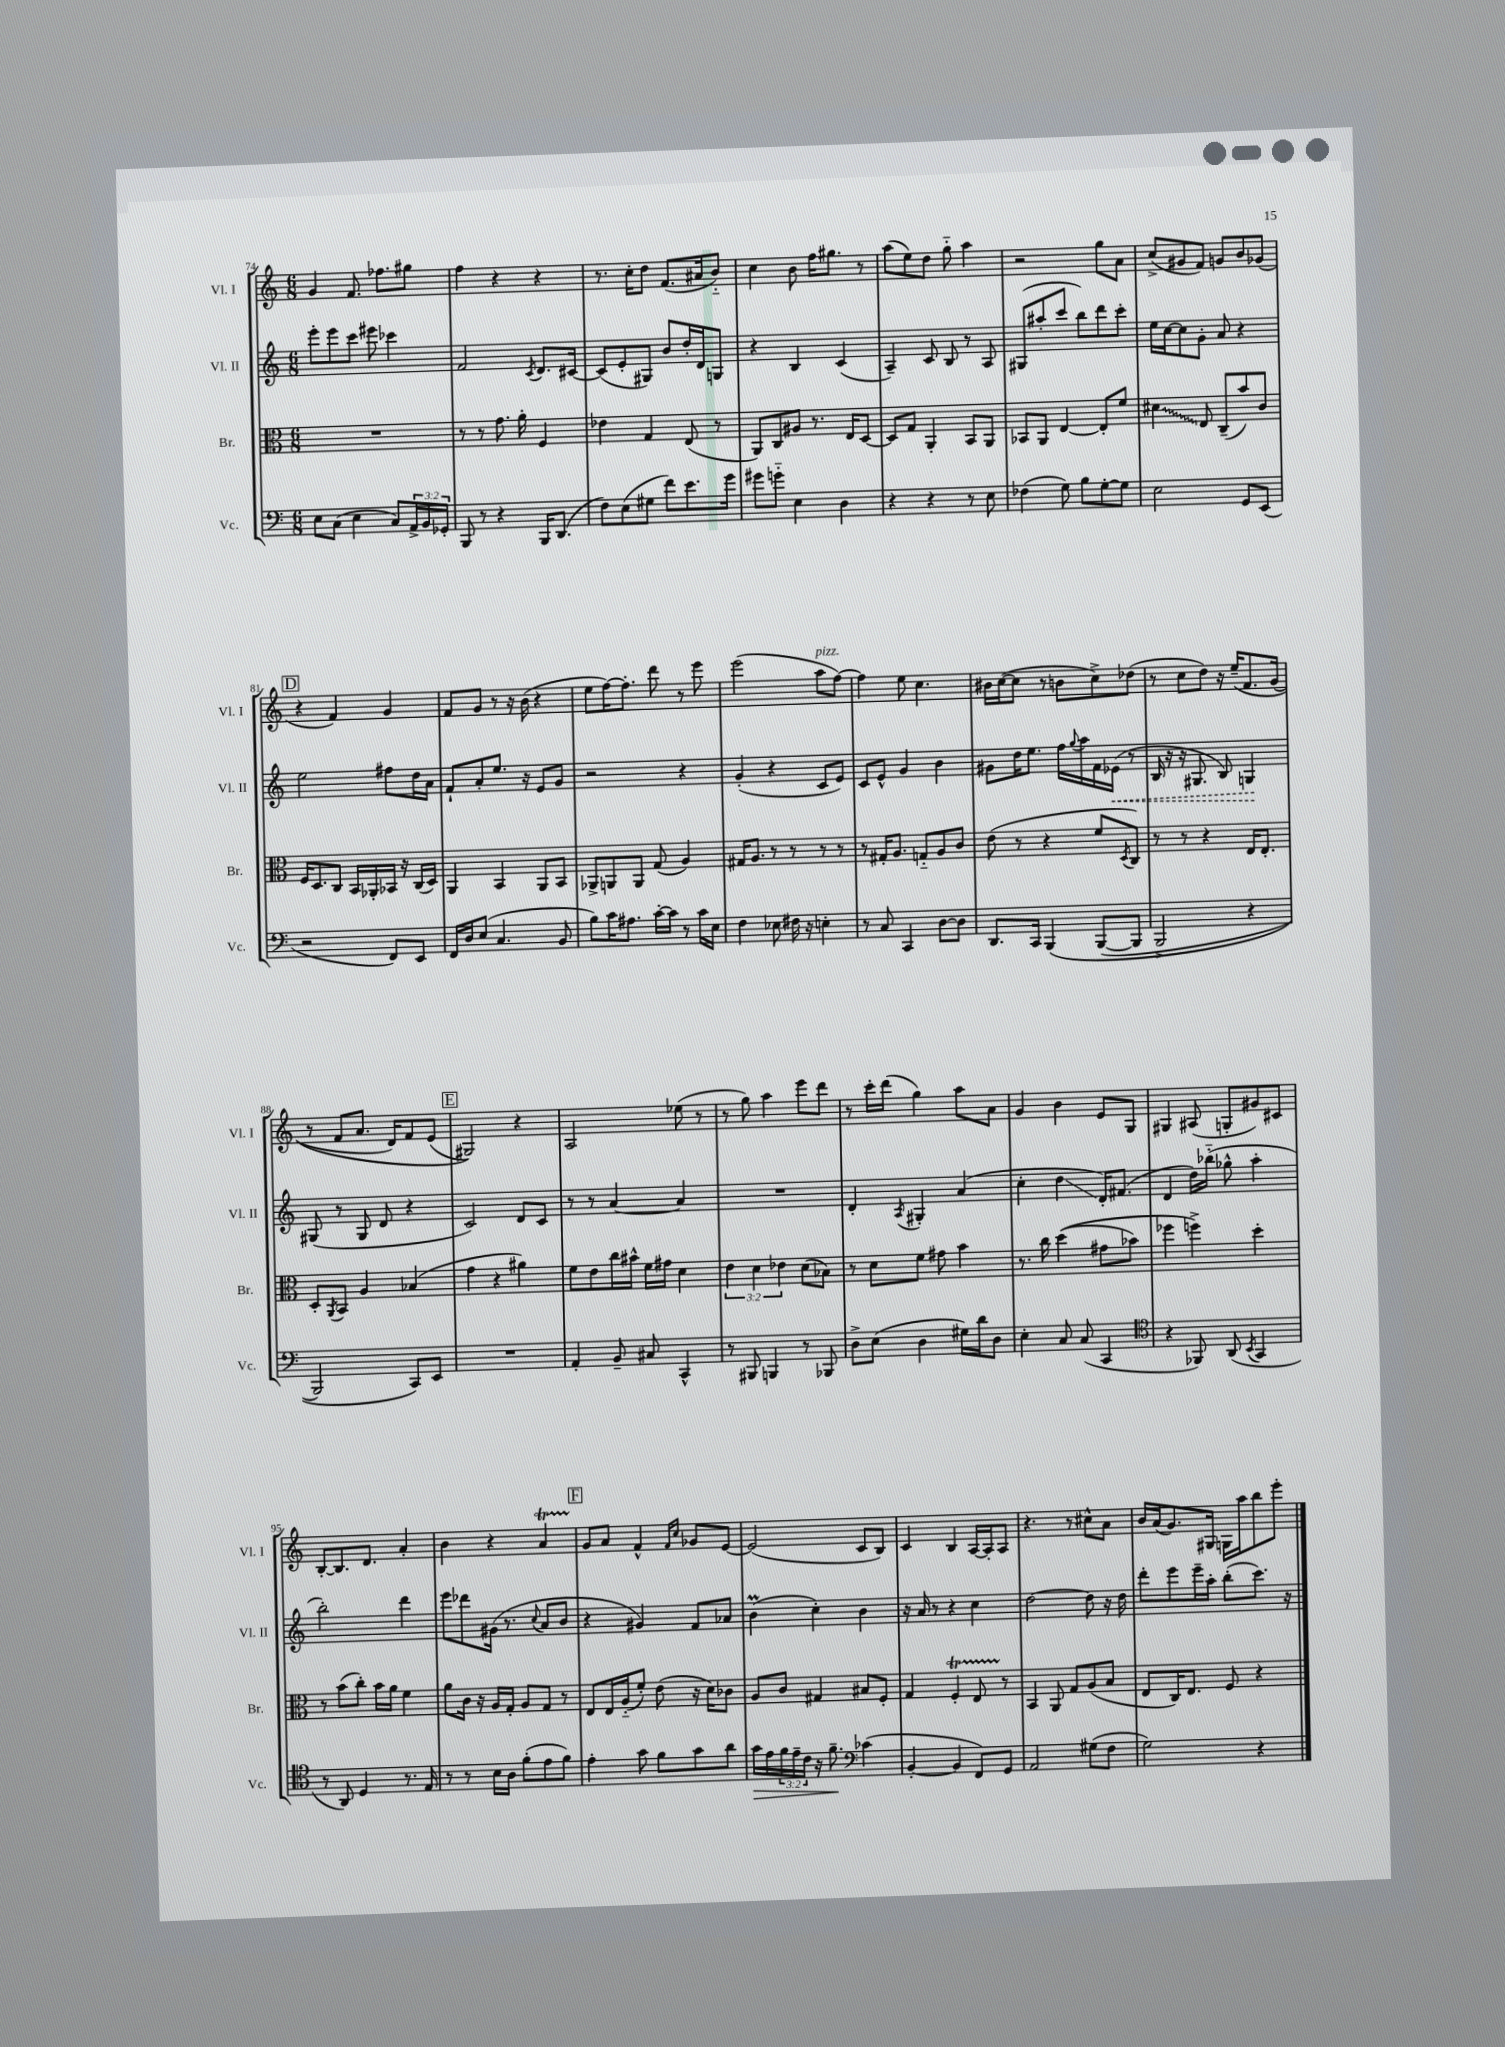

**kern	**kern	**kern	**kern
*staff4	*staff3	*staff2	*staff1
*clefF4	*clefC3	*clefG2	*clefG2
*k[]	*k[]	*k[]	*k[]
*M6/8	*M6/8	*M6/8	*M6/8
8E\L	2.r	8eee'\L	4g/
(8C\J	.	8eee\	.
4E\	.	8ccc\J	8.f/
.	.	8eee#\	.
.	.	.	8.ff-\L
8C/L)	.	4ccc-\	.
24AA^/L	.	.	8gg#\J
24BB/	.	.	.
24GG-'/JJ	.	.	.
=	=	=	=
8BBB/	8r	2f/	4ff\
8r	8r	.	.
4r	8.g\	.	4r
.	16a'\	.	.
.	.	8qc/	.
16BBB/LK	4F/	8.d/L	4r
(8.DD/J	.	.	.
.	.	[16c#/Jk	.
=	=	=	=
8F\L)	4e-\	(8c#/]L	8.r
(8E\	.	8e'/	.
.	.	.	16cc'\LK
8G#\J	4G/	8G#/J)	8dd\J
8f\L)	.	8b/L	(8.f/L
8.e\	(8E/	16dd'/L	.
.	.	16d/J	16a#/k
.	8r	8G/J	8b'~/J)
16g\Jk	.	.	.
=	=	=	=
8g#\L	8AA/L)	4r	4cc\
8g'~\J	8C/	.	.
4E\	8A#/J	4B/	8b\
.	8.r	.	16ff\LK
.	.	.	8.gg#\J
4D\	.	(4c/	.
.	16E/LK	.	.
.	[8D/J	.	8r
=	=	=	=
4r	8D/]L	4A~/)	(8aa\L
.	8G/J	.	8ee\)
4r	4AA'/	8c/	8dd\J
.	.	8B/	8gg'~\
8r	8BB/L	8r	4aa\
8E\	8AA/J	8A/	.
=	=	=	=
(4F-\	8BB-/L	(8G#/L	2r
.	8AA/J	8aa#'/	.
8G\)	[4E/	8ccc/J	.
8B\L	.	8bb\L)	.
[8G'\	8E'/]L	8ddd\	8gg\L
8G\]J	8f/J	8ccc'\J	8a\J
=	=	=	=
2E\	4d#\	16ee\LL	(8cc^/L
.	.	[16cc\J	.
.	.	8cc\]	8g#/
.	8E/	8g'\J	8f/J)
.	(8C~/L	8a/	8g/L
8GG/L	8b/)	4r	8b/
(8EE/J	8c/J	.	(8g-/J
=	=	=	=
2r	16F/LK	2ee\	4r
.	8.D/	.	.
.	8C/J	.	4f/)
.	16BB/LL	.	.
.	16AA-'/	.	.
8FF/L)	16BB-/JJ	8ff#\L	4g/
.	16r	.	.
8EE/J	(16C/LL	16dd\L	.
.	16D/JJ)	16a\JJ	.
=	=	=	=
16FF/LL	4AA/	8f`/L	8f/L
16D/J	.	.	.
(8E/J	.	8a'/	8g/J
4.C/	4BB/	8.ee/J	8r
.	.	.	16r
.	.	16r	(16b\
.	8AA/L	8e/L	4r
8BB/	8BB/J	8g/J	.
=	=	=	=
8B\L)	8AA-^/L	2r	8ee\L
16c\K	8AA/	.	[16ff\K)
8.A#\J	.	.	8.ff'\]J
.	8AA/J	.	.
[16c'\LL	(8G/	.	8ddd\
16c\]JJ	.	.	.
8r	4A/)	4r	8r
16c\LL	.	.	8eee\
16E\JJ	.	.	.
=	=	=	=
4F\	16G#/LK	(4g'/	(2eee\
.	8.A/J	.	.
8E-\	8r	4r	.
16F#\	8r	.	.
16r	.	.	.
4E'\	8r	8c/L	8aa\L
.	8r	8e/J)	[8ff\J)
=	=	=	=
8r	8r	8c/L	4ff\]
8C/	16G#'/LK	8e^^/J	.
.	8.A/J	.	.
4CC/	.	4g/	8ee\
.	8G'~/L	.	4.cc\
[8D\L	8A/	4b\	.
8D\]J	8c/J	.	.
=	=	=	=
8.DD/L	(8e\	8g#\L	16b#\LL
.	.	.	([16cc\J
.	8r	16dd\K	8cc\]J
16CC/Jk	.	8.ee\J	.
&(4BBB/	4r	.	8r
.	.	16ff\LL	8b\L
.	.	8qqgg/	.
.	.	16aa\	.
([8BBB/L	8f/L	16f\	8cc^\)
.	.	(16e-\JJ	.
.	8qD/	.	.
8BBB/]J	8C/J)	8r	(8dd-\J
=	=	=	=
2BBB^/	8r	16B/	8r
.	.	16r	.
.	8r	16r	8cc\L
.	.	8.G#/	.
.	4r	.	8dd\J)
.	.	8B/)	16r
.	.	.	&(16ee~/LK
4r	16E/LK	4G/	8.f/
.	8.E'/J	.	.
.	.	.	(16g/Jk
=	=	=	=
2BBB/)	8D'/L	(8G#/	8r
.	8qAA/	.	.
.	8BB/J	8r	8f/L
.	4A/	8G#/	8.a/J
.	.	8d/	.
.	.	.	16d/LK)
8CC/L&)	(4B-/	4r	8f/
8EE/J	.	.	(8e/J
=	=	=	=
2.r	4g\	2c/)	2G#/)&)
.	4r	.	.
.	4a#\)	8d/L	4r
.	.	8c/J	.
=	=	=	=
4AA'/	8f\L	8r	2A/
.	8e\	8r	.
8BB~/	16cc\L	[4a/	.
.	16b#^^\JJ	.	.
8C#/	16f\LL	.	.
.	16g#\JJ	.	.
4CC^^/	4d\	4a/]	(8ee-\
.	.	.	8r
=	=	=	=
8r	6e\	2.r	8r
8BBB#/	.	.	8gg\)
.	6d\	.	.
4BBB/	.	.	4aa\
.	6e-\	.	.
8r	(8d\L	.	8eee\L
8BBB-/	8B-\J)	.	8ddd\J
=	=	=	=
8D^\L	8r	4d'/	8r
(8E\J	8d\L	.	16ccc'\LL
.	.	.	(16ddd\JJ
.	.	8qA/	.
4D\	8f\J	4G#'/	4gg\)
.	8g#\	.	.
16G#\LL)	4b\	(4a/	8aa\L
16d\J	.	.	.
8D\J	.	.	8a\J
=	=	=	=
4E'\	8.r	4cc'\	4g/
.	16cc\	.	.
8C/	&((4dd\	4dd\	4b\
(8C/	.	.	.
4CC/	8g#\L	16d'/LK)	8e/L
.	.	(8.f#/J	.
.	8b-\J)	.	8G/J
=	=	=	=
*clefC4	*	*	*
4r	4ff-\	4d/	4G#/
8FF-/)	4ff^\&)	16dd\LL)	(8A#/
.	.	(16bb-'~\JJ	.
(8AA/	.	8gg-^^\	8G'/L
8qBB/	.	.	.
4GG/	4dd'\	4aa'\	8g#/)
.	.	.	8c#/J
=	=	=	=
8r	8r	2bb'\)	[8B'/L
8AA/)	(8b\L	.	8.B/]
4D/	8cc'\J)	.	.
.	.	.	8.d/J
.	16b\LL	.	.
.	16a\JJ	.	.
8.r	4f\	4ddd\	4a'/
16E/	.	.	.
=	=	=	=
8r	8a\L	8eee\L	4b\
8r	16c\Jk	8ddd-\	.
.	16r	.	.
16B\LL	16A/LL	(16g#\Jk	4r
16A\JJ	16G'/JJ	8.r	.
(8f'\L	8A/L	.	.
.	.	8qqcc/	.
8e\	8G/J	8a/L	4a/
8f\J)	8r	8b/J	.
=	=	=	=
4e'\	8E/L	4r	8g/L
.	16E/L	.	8a/J
.	(16A'~/J	.	.
8g\	8f'/J)	4g#/)	4f^^/
8f\L	(8e\	.	.
.	.	.	16qqf/LL
.	.	.	16qqcc/JJ
8g\	16r	8f/L	8g-/L
.	16d\LK)	.	.
8a\J	8c-\J	8a-/J	[8e/J
=	=	=	=
16g\LL	8A/L	(4b\	(2e/]
16e\	.	.	.
24f\	8c/J	.	.
24e~\	.	.	.
24c\JJ	.	.	.
16r	4G#/	4cc'\)	.
8.f~\	.	.	.
*clefF4	*	*	*
(4c-\	8B#/L	4b\	8c/L
.	8F'/J	.	8B/J)
=	=	=	=
[4BB'/	4G/	16r	4c/
.	.	16a/	.
.	.	8r	.
4BB/]	4F'/	4r	4B/
8FF/L)	8E/	4cc\	[16A/LL
.	.	.	16A'/]J
8GG/J	8r	.	8A/J
=	=	=	=
2AA/	4BB/	[2dd\	4.r
.	8AA/	.	.
.	8G/L	.	8r
(8G#\L	(8A/	8dd\]	8cc#^^\L
8F\J	8B/J	16r	8a\J
.	.	16dd\	.
=	=	=	=
2G\)	8E/L	8ddd'\L	16b/LL
.	.	.	(16a/J
.	16C/K)	8eee\	8.g/)
.	8.E/J	.	.
.	.	16eee~\L	.
.	.	16aa'\JJ	16G#/Jk
.	8F/	(8bb'\L	16G\LL
.	.	.	16aa\J
4r	4r	8.ccc\J)	8bb\
.	.	.	8eee'\J
.	.	16r	.
==	==	==	==
*-	*-	*-	*-
